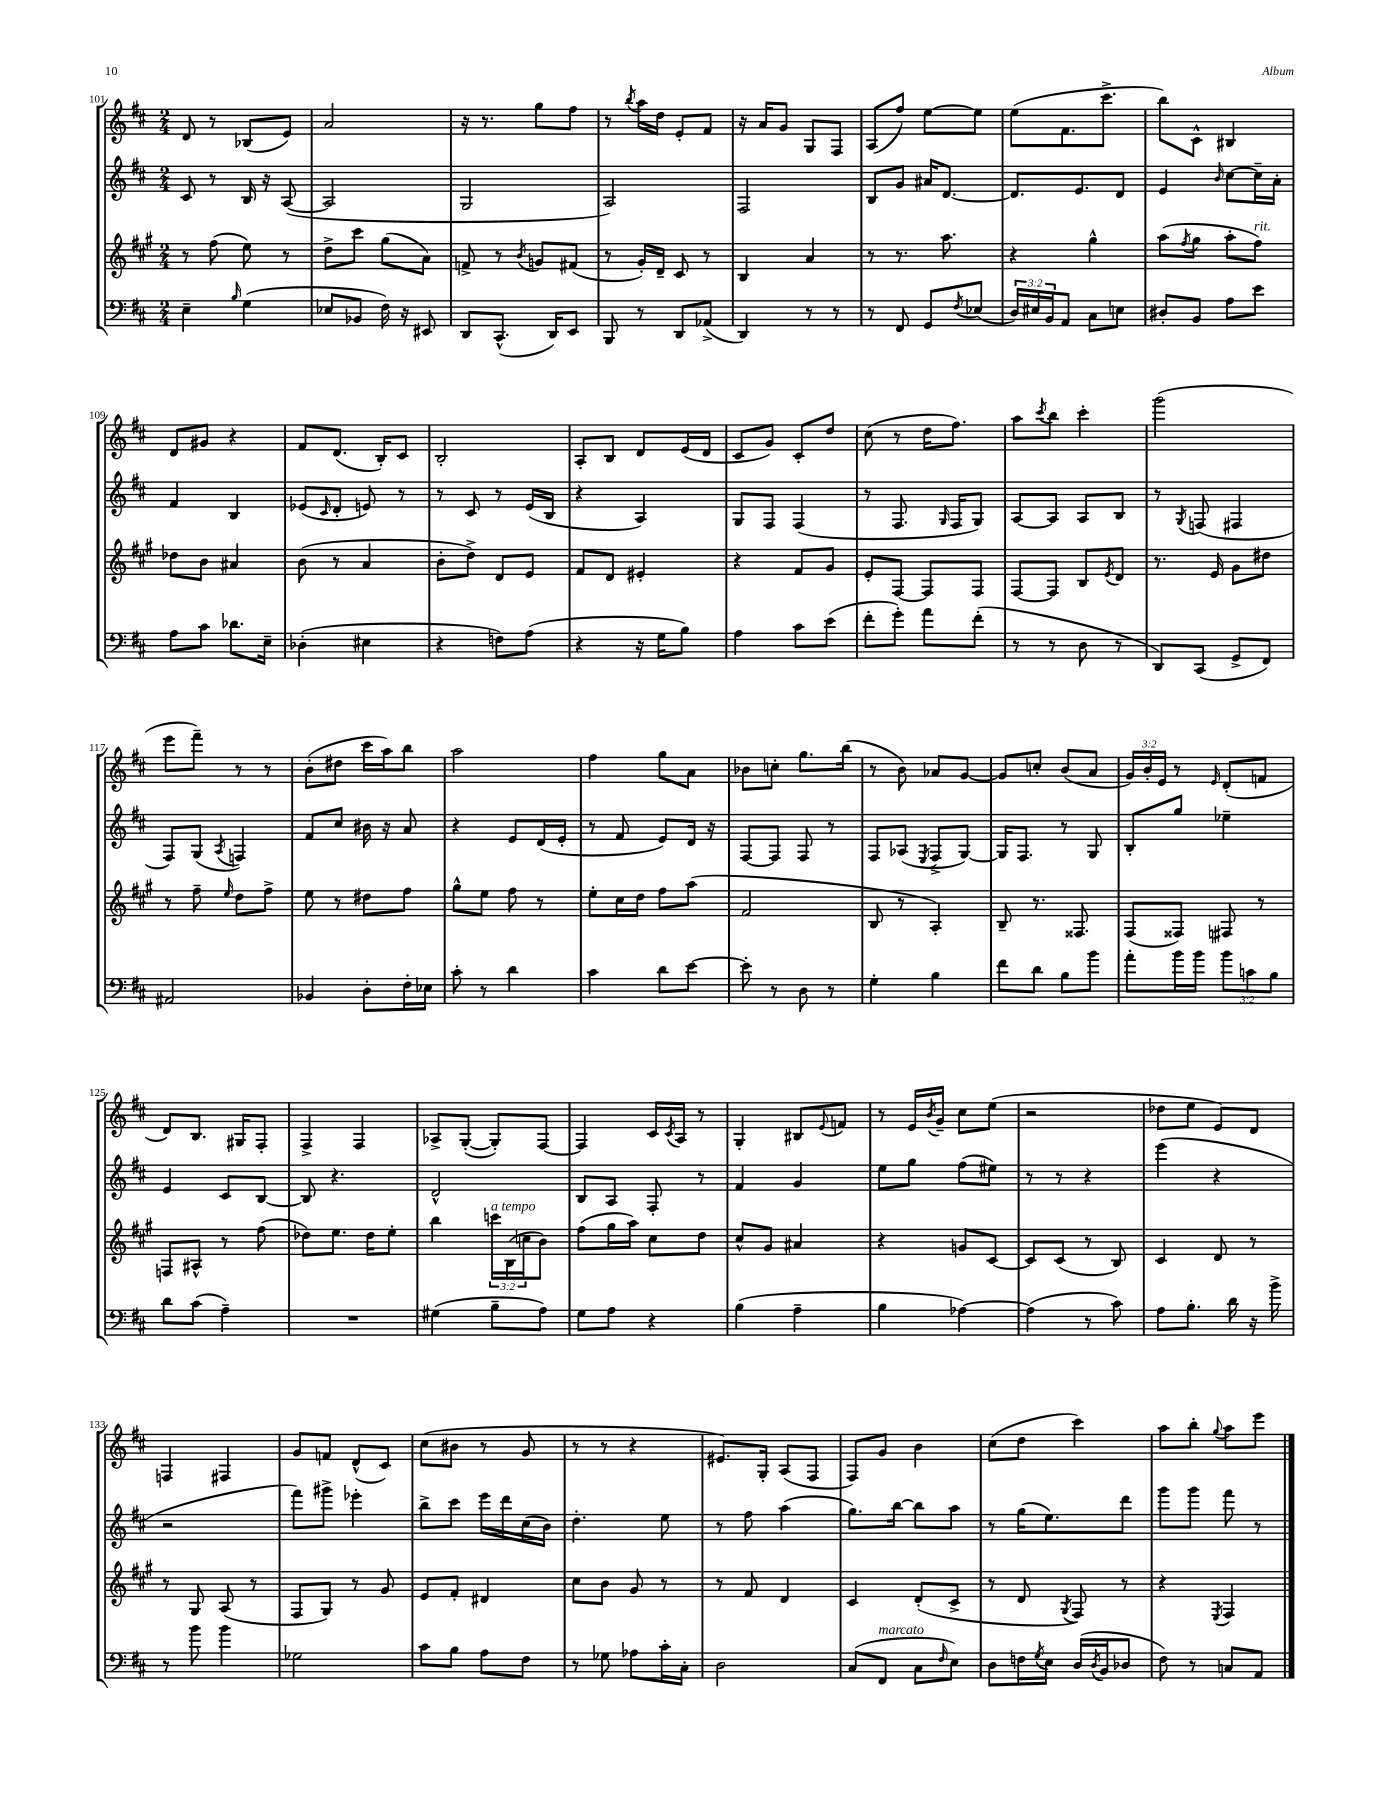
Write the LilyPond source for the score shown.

<<
\new StaffGroup <<
\new Staff = "s0" {
    \clef treble \key d \major \numericTimeSignature \time 2/4 \override Staff.TupletNumber.text = #tuplet-number::calc-fraction-text
    d'8 r8 bes8( e'8) |
    a'2 |
    r16 r8. g''8 fis''8 |
    r8 \acciaccatura { b''8 } a''16 d''16 e'8-. fis'8 |
    r16 a'16 g'8 g8 fis8 |
    a8( fis''8) e''8~ e''8 |
    e''8( fis'8. cis'''8.-> |
    b''8) cis'8-^ bis4 |
    d'8 gis'8 r4 |
    fis'8 d'8.( b16-.) cis'8 |
    b2-. |
    a8-. b8 d'8 e'16( d'16 |
    cis'8 g'8) cis'8-. d''8 |
    cis''8( r8 d''16 fis''8.) |
    a''8 \acciaccatura { cis'''8 } b''8 cis'''4-. |
    g'''2( |
    e'''8 fis'''8--) r8 r8 |
    b'8-.( dis''8 cis'''16 a''16) b''8 |
    a''2 |
    fis''4 g''8 a'8 |
    bes'8 c''8-. g''8. b''16( |
    r8 b'8) aes'8 g'8~ |
    g'8 c''8-. b'8( a'8 |
    \tuplet 3/2 { g'16) b'16-. e'16 } r8 \grace { e'16 } d'8-.( f'8 |
    d'8) b8. gis16 fis8-. |
    fis4-> fis4 |
    aes8-> g8~-.( g8-.) fis8~ |
    fis4 cis'16 \acciaccatura { cis'8 } a16 r8 |
    g4-. bis8 \appoggiatura { e'8 } f'8 |
    r8 e'16 \acciaccatura { b'8 } g'16-- cis''8 e''8( |
    r2 |
    des''8 e''8 e'8) d'8 |
    f4 fis4 |
    g'8 f'8 d'8-^( cis'8) |
    cis''8( bis'8 r8 g'8 |
    r8 r8 r4 |
    eis'8.) g16-. a8( fis8 |
    fis8) g'8 b'4 |
    cis''8( d''8 cis'''4) |
    a''8 b''8-. \appoggiatura { g''8 } a''8 e'''8 \bar "|." |
}
\new Staff = "s1" {
    \clef treble \key d \major \numericTimeSignature \time 2/4
    cis'8 r8 b16 r16 a8~( |
    a2 |
    g2 |
    a2) |
    fis2 |
    b8 g'8 ais'16 d'8.~ |
    d'8. e'8. d'8 |
    e'4 \grace { b'16 } cis''8~ cis''16-- a'16-. |
    fis'4 b4 |
    ees'8( \grace { cis'16 } d'8-. e'8) r8 |
    r8 cis'8 r8 e'16( b16 |
    r4 a4) |
    g8 fis8 fis4( |
    r8 fis8. \grace { g16 } fis16 g8) |
    a8~ a8 a8 b8 |
    r8 \acciaccatura { g8 } f8( fis4 |
    fis8) g8( \acciaccatura { a8 } f4) |
    fis'8 cis''8 bis'16 r16 a'8 |
    r4 e'8 d'16( e'16-. |
    r8 fis'8 e'8) d'16 r16 |
    fis8~ fis8 fis8 r8 |
    fis8 aes8( \acciaccatura { e8 } fis8-> g8~) |
    g16 fis8. r8 g8 |
    b8-. g''8 ees''4-- |
    e'4 cis'8 b8~ |
    b8 r4. |
    d'2-^ |
    b8 a8 fis8-. r8 |
    fis'4 g'4 |
    e''8 g''8 fis''8( eis''8) |
    r8 r8 r4 |
    e'''4( r4 |
    r2 |
    fis'''8) gis'''8-> ees'''4-. |
    b''8-> cis'''8 e'''16 d'''16 cis''16( b'16) |
    d''4.-. e''8 |
    r8 fis''8 a''4( |
    g''8.) b''16~ b''8 a''8 |
    r8 g''16( e''8.) d'''8 |
    g'''8 g'''8 fis'''8 r8 \bar "|." |
}
\new Staff = "s2" {
    \clef treble \key a \major \numericTimeSignature \time 2/4 \override Staff.TupletNumber.text = #tuplet-number::calc-fraction-text
    r8 fis''8( e''8) r8 |
    d''8-> cis'''8 gis''8( a'8) |
    f'8-> r8 \acciaccatura { b'8 } g'8 fis'8( |
    r8 gis'16-.) d'16-- cis'8 r8 |
    b4 a'4 |
    r8 r8. a''8. |
    r4 gis''4-^ |
    a''8( \acciaccatura { fis''8 } gis''8 a''8-. fis''8^\markup { \italic "rit." }) |
    des''8 b'8 ais'4 |
    b'8( r8 a'4 |
    b'8-. d''8->) d'8 e'8 |
    fis'8 d'8 eis'4-. |
    r4 fis'8 gis'8 |
    e'8-. fis8~ fis8 fis8 |
    fis8~ fis8 b8 \acciaccatura { e'8 } d'8 |
    r8. e'16 gis'8 dis''8 |
    r8 fis''8-- \grace { e''16 } d''8 fis''8-> |
    e''8 r8 dis''8 fis''8 |
    gis''8-^ e''8 fis''8 r8 |
    e''8-. cis''16 d''16 fis''8 a''8( |
    fis'2 |
    b8 r8 a4-.) |
    b8-- r8. fisis8. |
    fis8( fisis8) fis8 r8 |
    f8 ais8-^ r8 fis''8( |
    des''8) e''8. des''16 e''8-. |
    b''4 \tuplet 3/2 { c'''16^\markup { \italic "a tempo" } b16( c''16 } b'8) |
    fis''8( gis''16 a''16) cis''8 d''8 |
    cis''8-^ gis'8 ais'4 |
    r4 g'8 cis'8~ |
    cis'8 cis'8( r8 b8) |
    cis'4 d'8 r8 |
    r8 gis8 a8( r8 |
    fis8 gis8) r8 gis'8 |
    e'8 fis'8-. dis'4 |
    cis''8 b'8 gis'8 r8 |
    r8 fis'8 d'4 |
    cis'4 d'8-.( cis'8-> |
    r8 d'8 \acciaccatura { gis8 } fis8) r8 |
    r4 \acciaccatura { e8 } fis4 \bar "|." |
}
\new Staff = "s3" {
    \clef bass \key d \major \numericTimeSignature \time 2/4 \override Staff.TupletNumber.text = #tuplet-number::calc-fraction-text
    e4-- \grace { b16 } g4( |
    ees8 bes,8 fis16) r16 eis,8 |
    d,8 cis,8.-^( d,16) e,8 |
    b,,8 r8 d,8 aes,8->( |
    d,4) r8 r8 |
    r8 fis,8 g,8 \acciaccatura { fis8 } ees8( |
    \tuplet 3/2 { d16) eis16 b,16 } a,8 cis8 e8 |
    dis8-. b,8 a8 e'8 |
    a8 cis'8 des'8. e16-- |
    des4-.( eis4 |
    r4 f8) a8( |
    r4 r16 g16 b8) |
    a4 cis'8 e'8( |
    fis'8-. g'8-.) a'8 fis'8-.( |
    r8 r8 d8 r8 |
    d,8) cis,8( g,8-> fis,8) |
    ais,2 |
    bes,4 d8-. fis16-. ees16 |
    cis'8-. r8 d'4 |
    cis'4 d'8 e'8~ |
    e'8-. r8 d8 r8 |
    g4-. b4 |
    fis'8 d'8 b8 b'8 |
    a'8-. b'16 b'16 \tuplet 3/2 { b'8 c'8 b8 } |
    d'8 cis'8( a4--) |
    R2 |
    gis4( b8-- a8) |
    g8 a8 r4 |
    b4( a4-- |
    b4 aes4~) |
    aes4( r8 cis'8) |
    a8 b8.-. d'16 r16 b'16-> |
    r8 b'8 b'4 |
    ges2 |
    cis'8 b8 a8 fis8 |
    r8 ges8 aes8 cis'16-. cis16-. |
    d2 |
    cis8( fis,8^\markup { \italic "marcato" } cis8 \grace { fis16 } e8) |
    d8 f16 \acciaccatura { g8 } e16 d16( \acciaccatura { d8 } b,16 des8 |
    fis8) r8 c8 a,8 \bar "|." |
}
>>
>>
\layout { \context { \Score currentBarNumber = #101 } }
